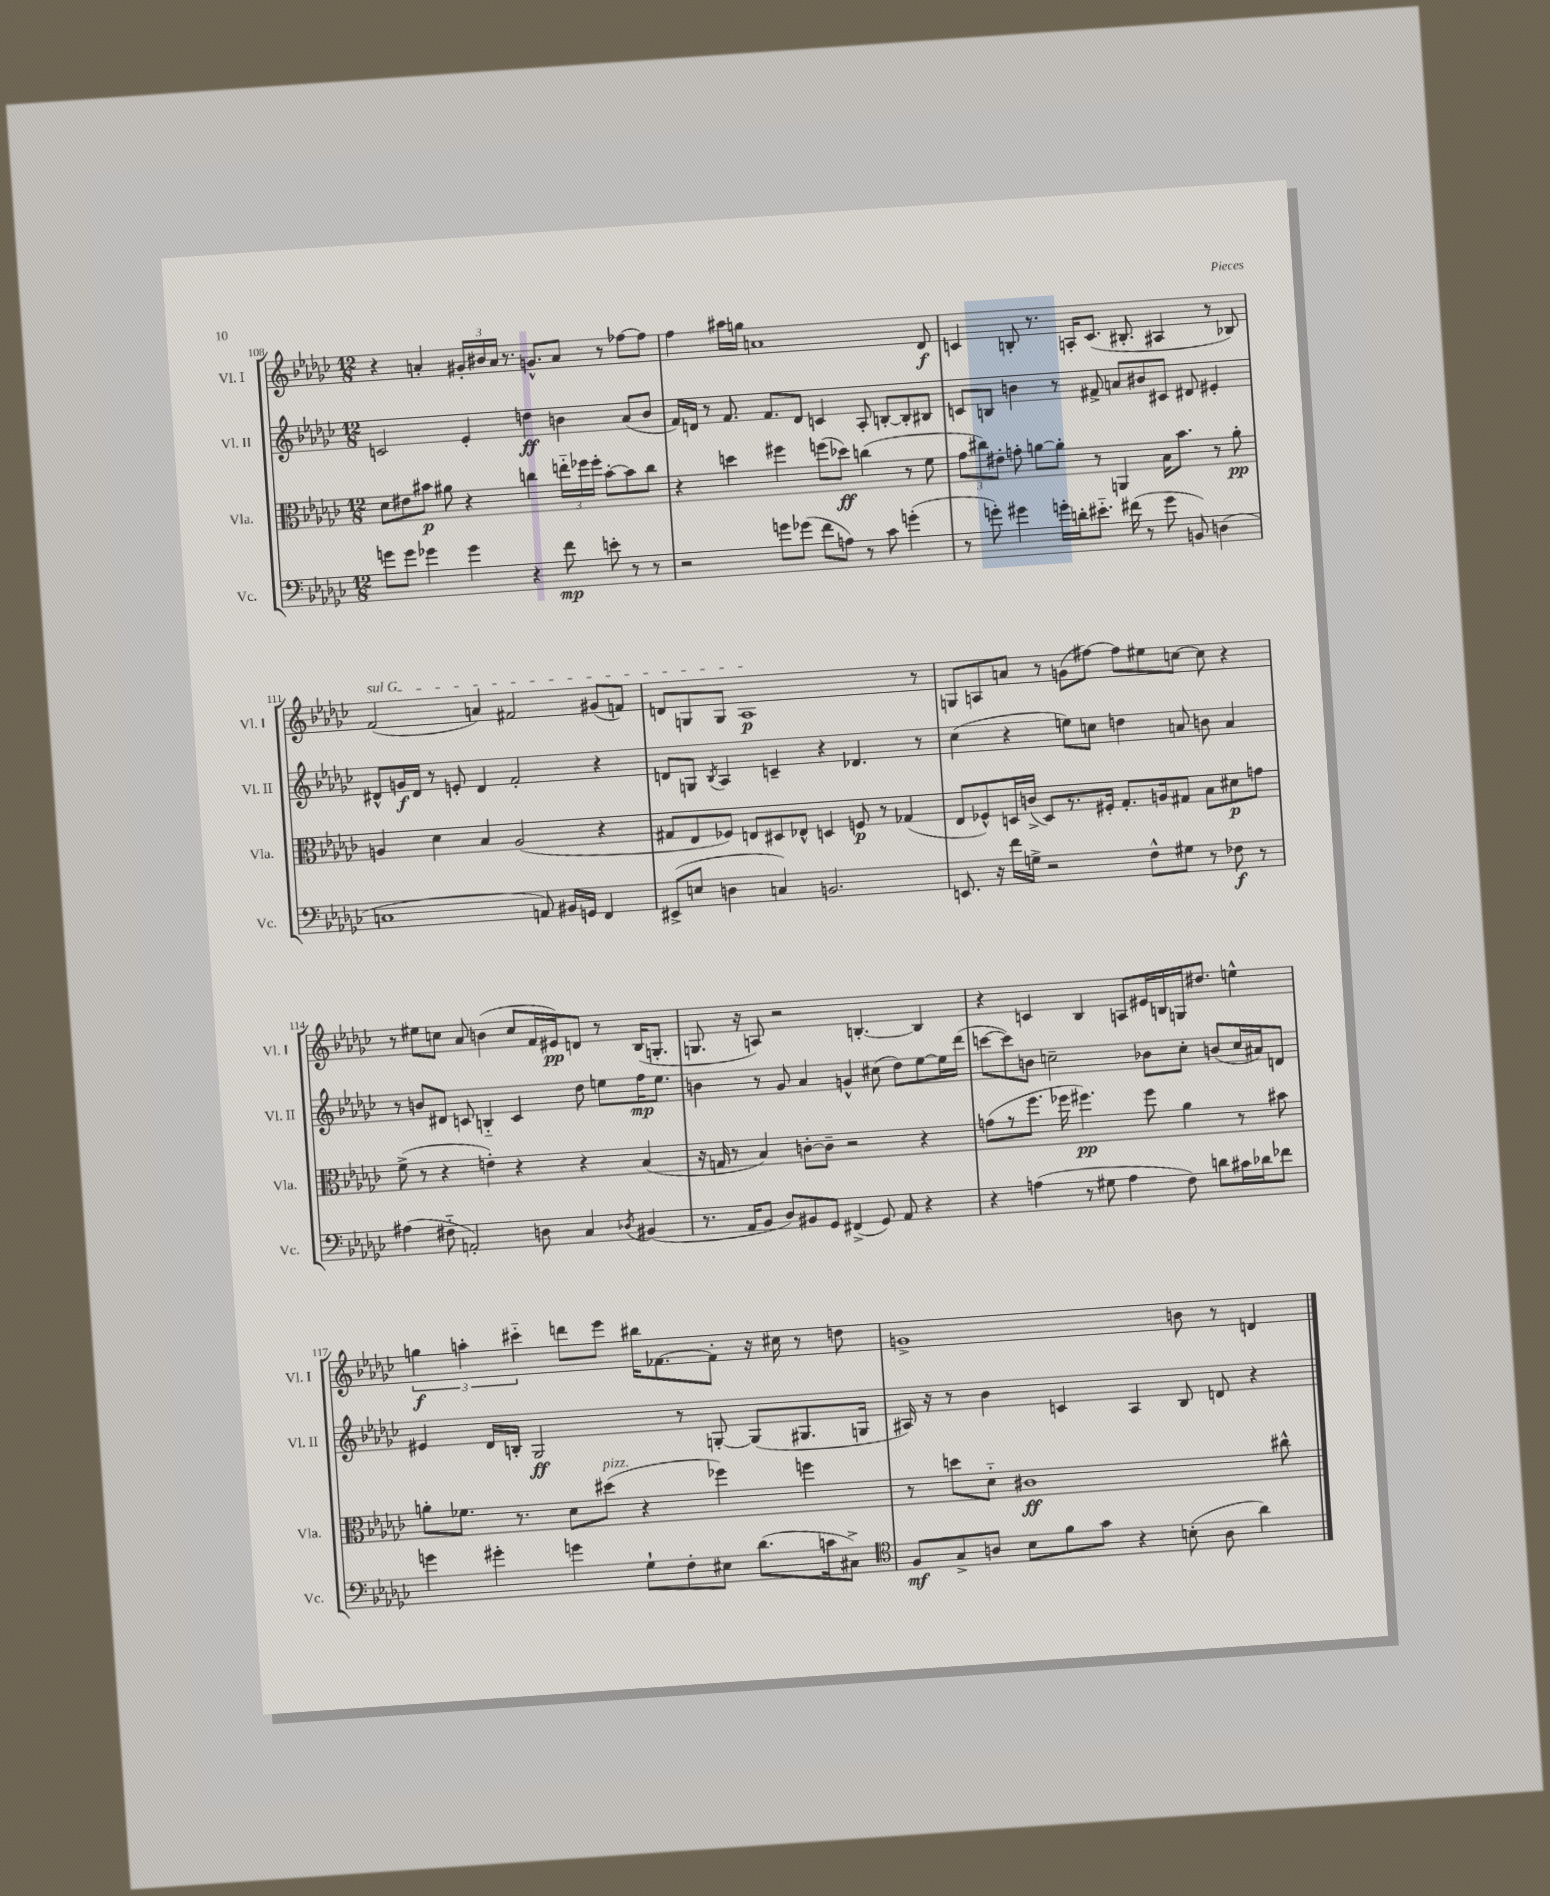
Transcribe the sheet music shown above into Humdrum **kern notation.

**kern	**kern	**kern	**kern
*staff4	*staff3	*staff2	*staff1
*clefF4	*clefC3	*clefG2	*clefG2
*k[b-e-a-d-g-c-]	*k[b-e-a-d-g-c-]	*k[b-e-a-d-g-c-]	*k[b-e-a-d-g-c-]
*M12/8	*M12/8	*M12/8	*M12/8
8g	8d-	2c	4r
8g	8e#	.	.
4g-	8b#	.	4a'
.	8a#	.	.
4g-	4r	4e-'	24g#'
.	.	.	24b#
.	.	.	24a
.	.	.	8.r
4r	4cc	4dd	.
.	.	.	8.g^^
8f	24ee'~	4b	8a
.	24ff-	.	.
.	24ff-'	.	.
8e'	[8b#'	.	8r
8r	8b#]	(8a-	[8ff-
8r	8cc	8b	8ff-]
=	=	=	=
2r	4r	16f)	4ff
.	.	16d	.
.	.	8r	.
.	4dd	8.f	16aa#
.	.	.	16gg
.	.	.	1a
.	.	8.f	.
8g	4ff#	.	.
(8g-	.	8d	.
8f	(8ff	4c	.
8A)	8dd-)	.	.
8r	(4cc	8A-'	.
8c-	.	[8B'	.
(4g'	8r	8B']	.
.	8f	8B#	8d-
=	=	=	=
8r	12g-	8c	4c
.	12cc#)	.	.
8g')	.	8B	.
.	12e#'	.	.
4g#	8g'	4b	8B'
.	[8a	.	8.r
16g'	8a']	8r	.
16d'	.	.	16A'
8.e#'~	8r	8f#^	(8.c
.	4AA	8a	.
(16f#	.	.	8.B#'
8r	.	8b#	.
8g	16B-	8c#	4A#
.	8.b-	.	.
8BB)	.	8d#	.
(4D	8r	4e#'	8r
.	8a'	.	8B-)
=	=	=	=
1C	4A	8d#^^	(2f
.	.	16g	.
.	.	16d#	.
.	4d-	8r	.
.	.	8e'	.
.	4B-	4d#	4a)
.	(2A	2f'	2f#
8AA)	.	.	.
16BB#	.	.	.
16GG	.	.	.
4FF	4r	4r	(8g#
.	.	.	8f)
=	=	=	=
(8EE#^	8G#	8d	8d
8E	8E-	8G	8G
.	.	8qB-	.
4D	8F-)	4A-	8G
.	8E	.	1A-
4C)	8D#	4c~	.
.	8E-^^	.	.
2.BB	4D	4r	.
.	8F	4.d-	.
.	8r	.	.
.	(4G-	.	.
.	.	8r	8r
=	=	=	=
8.EE	8E-	(4cc-	8G
.	8F-^^)	.	8A
16r	.	.	.
16f	16D	4r	8a
16G^	(16c^	.	.
2r	8D)	.	8r
.	8.r	8ee)	(8g
.	.	8cc	[8ff#)
.	16F#'	.	.
.	8.G-'	4dd	8ff#]
8F^^	.	.	8ee#
.	16A	.	.
8G#	8G#	8a	[8cc
8r	8B-	8b	8cc]
8F-	8d#	4a	4r
8r	8g	.	.
=	=	=	=
(4A#	(8f^	8r	8r
.	8r	8b	8ee#
8F#'~	4r	8d#	8cc
2AA')	.	8c	8a-
.	4e')	4B'~	(4b
.	4r	4c	8cc
8D	.	.	16f
.	.	.	16e#)
4C-	4r	8dd-	8d
.	.	8ee	8r
8qD-	.	.	.
(4BB#	(4B-	16ff	(16B-
.	.	8.ee	8.G'
=	=	=	=
8.r	16r	4b	8.G
.	16G	.	.
.	8r	.	.
16AA-	.	.	16r
8BB-	4B-)	8r	8A)
8D-)	.	8g-	2r
8BB#	[8c'	4a-	.
8GG-	8c~]	.	.
(4FF#^	2r	4g^^	.
.	.	.	[4.B'
8GG-)	.	(8cc#	.
8AA-	.	8dd-)	.
4r	4r	[8ee-	4B]
.	.	16ee-]	.
.	.	(16ddd-	.
=	=	=	=
4r	(8g	[8ccc	4r
.	8r	8ccc])	.
(4A	8.ff	8b	4c
.	.	2cc~	.
.	16ff-	.	.
8r	4.ff#)	.	4B-
8G#	.	.	.
4A	.	.	8A
.	8ff#	8b-	16e#
.	.	.	16B
8F)	4a-	8cc'	16G
.	.	.	8.dd#
8d	.	(8b	.
16c#	8r	16cc	4ee^^
16d-	.	16a#)	.
8f-	8b#	8d	.
=	=	=	=
4g	8a'	4e#	6gg
.	8.f-	.	.
.	.	.	6aa'
4g#'	.	16d-	.
.	8.r	16B'	.
.	.	.	6ccc#'~
.	.	2G-	.
4g	8d-	.	8ddd
.	(8dd#	.	8eee-
8G-`	4r	.	16bb#
.	.	.	[8.f-
8F'	.	8r	.
8E#	4ff-)	[8G'	8f-']
(8.d-	.	(8G]	16r
.	.	.	16cc#
.	4ff	8.G#	8r
16c	.	.	.
8C#^)	.	.	8dd
.	.	16G	.
=	=	=	=
*clefC4	*	*	*
8F	8r	16A#)	1g^
.	.	16r	.
8G-^	8dd	8r	.
8A	8d-'~	4b-	.
8B-	1c#	.	.
8f	.	4c	.
8g-	.	.	.
4r	.	4A#	.
(8B'	.	8B-	8b
8A	.	8d	8r
4a-)	.	4r	4d
.	8cc#^^	.	.
==	==	==	==
*-	*-	*-	*-
